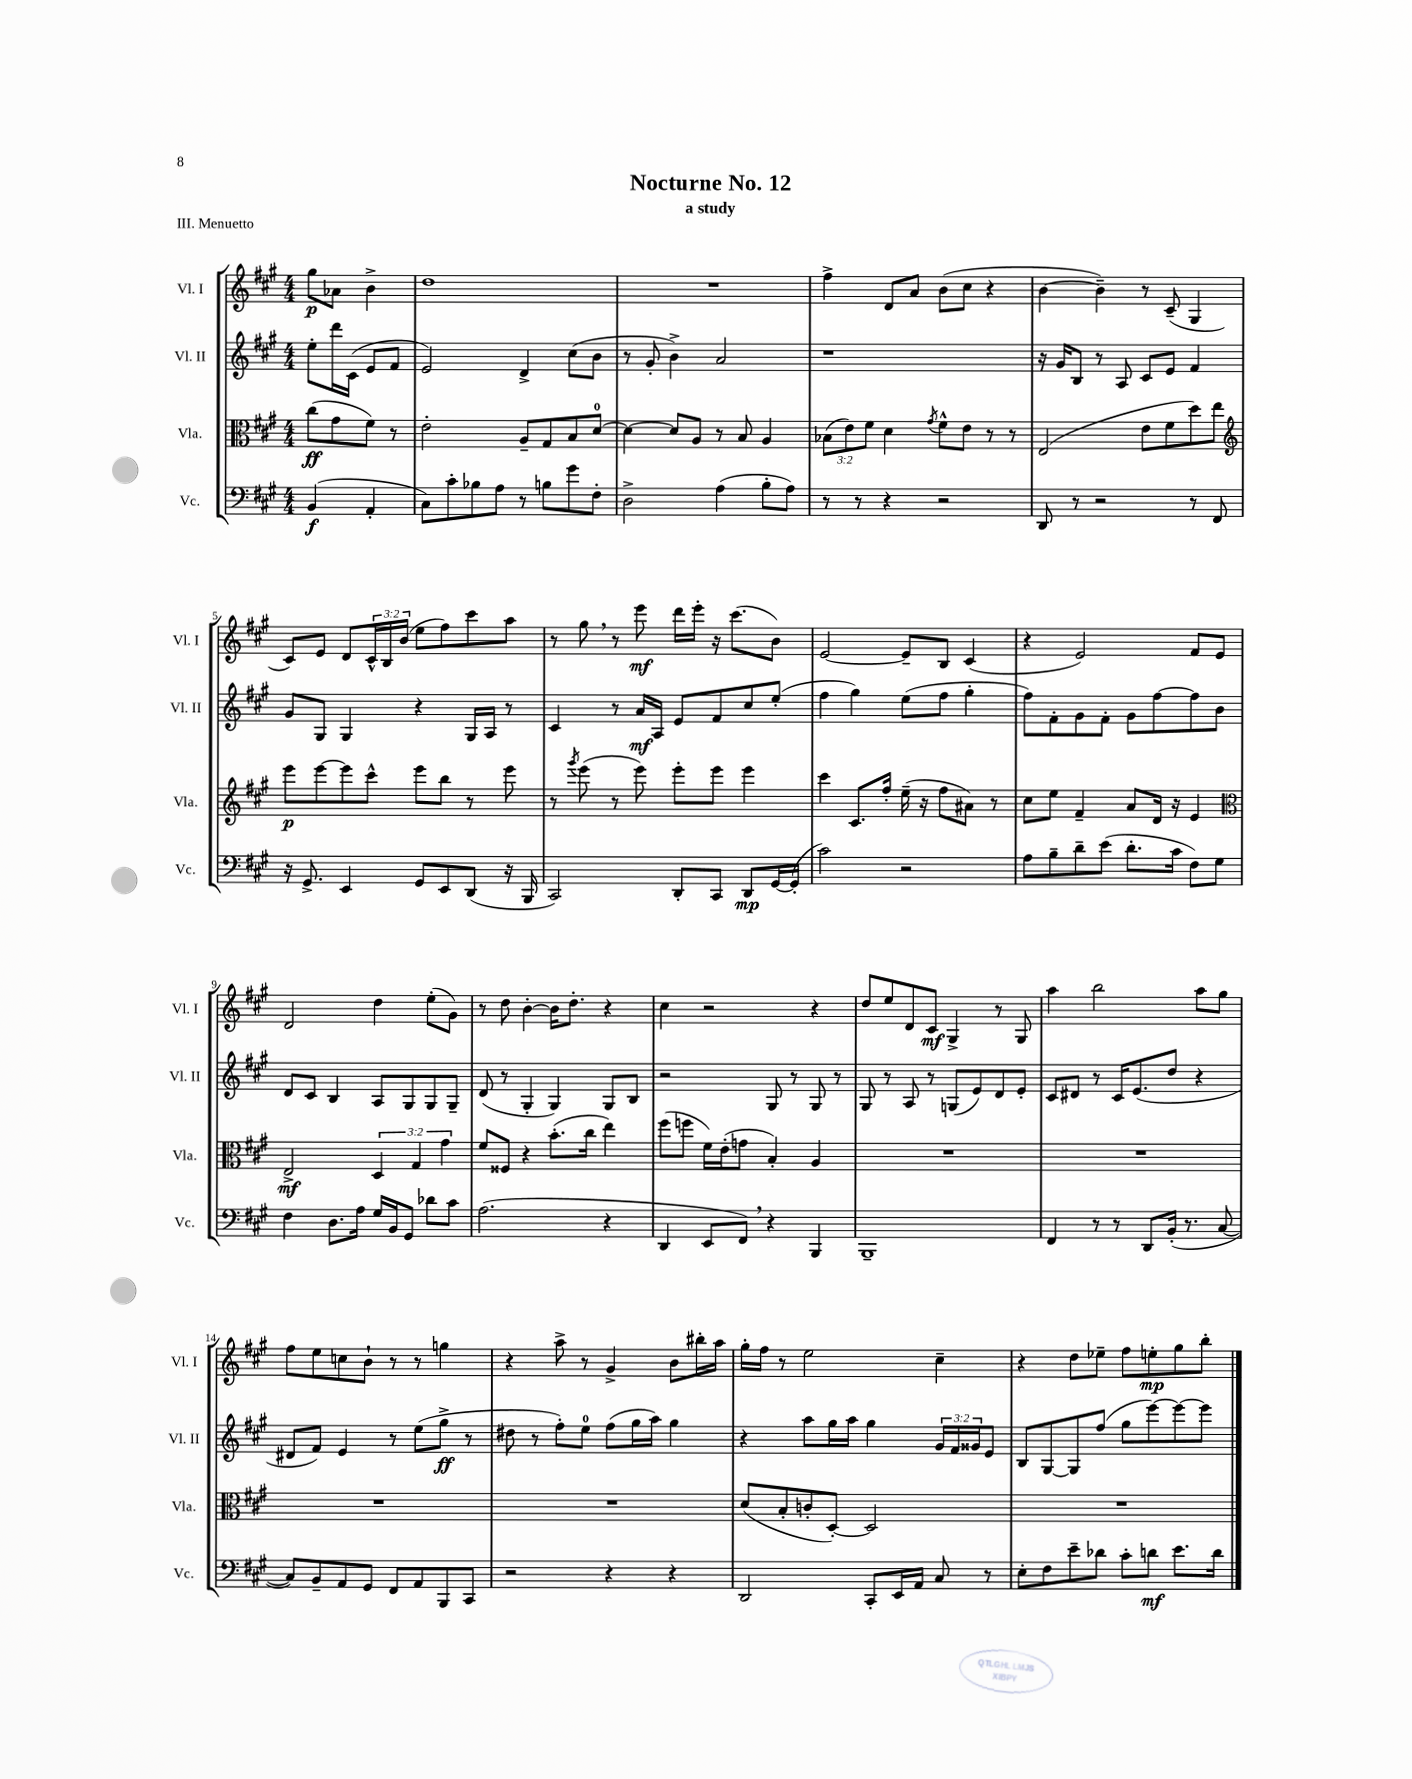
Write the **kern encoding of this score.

**kern	**dynam	**kern	**dynam	**kern	**dynam	**kern	**dynam
*part4	*part4	*part3	*part3	*part2	*part2	*part1	*part1
*staff4	*staff4	*staff3	*staff3	*staff2	*staff2	*staff1	*staff1
*I"Vc.	*	*I"Vla.	*	*I"Vl. II	*	*I"Vl. I	*
*I'Vc.	*	*I'Vla.	*	*I'Vl. II	*	*I'Vl. I	*
*clefF4	*	*clefC3	*	*clefG2	*	*clefG2	*
*k[f#c#g#]	*	*k[f#c#g#]	*	*k[f#c#g#]	*	*k[f#c#g#]	*
*M4/4	*	*M4/4	*	*M4/4	*	*M4/4	*
=	=	=	=	=	=	=	=
(4BB/	f	(8cc#\L	ff	8ee'\L	.	8gg#\L	p
.	.	8g#\	.	16ddd\L	.	8a-X\J	.
.	.	.	.	(16c#\JJ	.	.	.
4AA'/	.	8f#\J)	.	8e/L	.	4b^\	.
.	.	8r	.	8f#/J	.	.	.
=1	=1	=1	=1	=1	=1	=1	=1
8C#\L)	.	2e'\	.	2e/)	.	1dd	.
8c#'\	.	.	.	.	.	.	.
8B-X\	.	.	.	.	.	.	.
8A\J	.	.	.	.	.	.	.
8r	.	8A~/L	.	4d^/	.	.	.
8Bn\L	.	8G#/	.	.	.	.	.
8g#\	.	8B/	.	(8cc#\L	.	.	.
8F#'\J	.	[8d/J	.	8b\J	.	.	.
=2	=2	=2	=2	=2	=2	=2	=2
2D^\	.	4d\_	.	8r	.	1r	.
.	.	.	.	8g#'/	.	.	.
.	.	8d/L]	.	4b^\)	.	.	.
.	.	8A/J	.	.	.	.	.
(4A\	.	8r	.	2a/	.	.	.
.	.	8B/	.	.	.	.	.
8B'\L	.	4A/	.	.	.	.	.
8A\J)	.	.	.	.	.	.	.
=3	=3	=3	=3	=3	=3	=3	=3
8r	.	(12B-X\L	.	1r	.	4ff#^\	.
.	.	12e\)	.	.	.	.	.
8r	.	.	.	.	.	.	.
.	.	12f#\J	.	.	.	.	.
4r	.	4d\	.	.	.	8d/L	.
.	.	.	.	.	.	8a/J	.
.	.	8qg#/	.	.	.	.	.
2r	.	8f#^^\L	.	.	.	(8b\L	.
.	.	8e\J	.	.	.	8cc#\J	.
.	.	8r	.	.	.	4r	.
.	.	8r	.	.	.	.	.
=4	=4	=4	=4	=4	=4	=4	=4
8DD/	.	(2E/	.	16r	.	[4b\	.
.	.	.	.	16g#/KL	.	.	.
8r	.	.	.	8B/J	.	.	.
2r	.	.	.	8r	.	4b~\])	.
.	.	.	.	8A/	.	.	.
.	.	8e\L	.	8c#/L	.	8r	.
.	.	8f#\	.	8e/J	.	(8c#~/	.
8r	.	8dd\)	.	4f#/	.	4G#/	.
8FF#/	.	8ee\J	.	.	.	.	.
!!LO:LB:g=z
=5	=5	=5	=5	=5	=5	=5	=5
*	*	*clefG2	*	*	*	*	*
16r	.	8eee\L	p	8g#/L	.	8c#/L)	.
8.GG#^/	.	.	.	.	.	.	.
.	.	[8eee\	.	8G#/J	.	8e/J	.
4EE/	.	8eee\]	.	4G#/	.	8d/L	.
.	.	8ccc#^^\J	.	.	.	24c#^^/L	.
.	.	.	.	.	.	24B/	.
.	.	.	.	.	.	(24b/JJ	.
8GG#/L	.	8eee\L	.	4r	.	8ee\L	.
8EE/	.	8bb\J	.	.	.	8ff#\)	.
(8DD/J	.	8r	.	16G#/LL	.	8ccc#\	.
.	.	.	.	16A/JJ	.	.	.
16r	.	8eee\	.	8r	.	8aa\J	.
16BBB/	.	.	.	.	.	.	.
=6	=6	=6	=6	=6	=6	=6	=6
2CC#/)	.	8r	.	4c#/	.	8r	.
.	.	8qggg#/	.	.	.	.	.
.	.	(8eee\	.	.	.	8gg#,\	.
.	.	8r	.	8r	.	8r	.
.	.	8eee\)	.	16a/LL	mf	8eee\	mf
.	.	.	.	16A/JJ	.	.	.
8DD'/L	.	8eee'\L	.	8e/L	.	16ddd\LL	.
.	.	.	.	.	.	16eee'\JJ	.
8CC#/J	.	8eee\J	.	8f#/	.	16r	.
.	.	.	.	.	.	(8.ccc#\L	.
8DD/L	mp	4eee\	.	8cc#/	.	.	.
[16GG#/L	.	.	.	(8ee'/J	.	8b\J)	.
(16GG#'/JJ]	.	.	.	.	.	.	.
=7	=7	=7	=7	=7	=7	=7	=7
2c#\)	.	4ccc#\	.	4ff#\	.	[2e/	.
.	.	8.c#/L	.	4gg#\)	.	.	.
.	.	16ff#'/Jk	.	.	.	.	.
2r	.	(16ee~\	.	(8ee\L	.	8e~/L]	.
.	.	16r	.	.	.	.	.
.	.	8ff#\L	.	8ff#\J	.	8B/J	.
.	.	8a#X\J)	.	4gg#'\	.	(4c#/	.
.	.	8r	.	.	.	.	.
=8	=8	=8	=8	=8	=8	=8	=8
8A\L	.	8cc#\L	.	8ff#\L)	.	4r	.
8B~\	.	8ee\J	.	8f#'\	.	.	.
8d~\	.	4f#~/	.	8g#\	.	2e/)	.
(8e\J	.	.	.	8f#'\J	.	.	.
8.d'\L	.	8a/L	.	8g#\L	.	.	.
.	.	16d/Jk	.	[8ff#\	.	.	.
16c#\Jk	.	16r	.	.	.	.	.
8F#\L)	.	4e/	.	8ff#\]	.	8f#/L	.
8G#\J	.	.	.	8b\J	.	8e/J	.
!!LO:LB:g=z
=9	=9	=9	=9	=9	=9	=9	=9
*	*	*clefC3	*	*	*	*	*
4F#\	.	2E^/	mf	8d/L	.	2d/	.
.	.	.	.	8c#/J	.	.	.
8.D\L	.	.	.	4B/	.	.	.
16A\Jk	.	.	.	.	.	.	.
16G#/LL	.	6D/	.	8A/L	.	4dd\	.
16BB/J	.	.	.	.	.	.	.
8GG#/J	.	.	.	8G#/	.	.	.
.	.	6G#/	.	.	.	.	.
8d-X\L	.	.	.	8G#/	.	(8ee'\L	.
.	.	6g#\	.	.	.	.	.
8c#\J	.	.	.	8G#~/J	.	8g#\J)	.
=10	=10	=10	=10	=10	=10	=10	=10
(2.A\	.	8f#/L	.	(8d/	.	8r	.
.	.	8F##X/J	.	8r	.	8dd\	.
.	.	4r	.	4G#'/	.	[4b'\	.
.	.	(8.b'\L	.	4G#/)	.	16b\KL]	.
.	.	.	.	.	.	8.dd'\J	.
.	.	16cc#\Jk	.	.	.	.	.
4r	.	4ee\)	.	8G#/L	.	4r	.
.	.	.	.	8B/J	.	.	.
=11	=11	=11	=11	=11	=11	=11	=11
4DD/	.	(8ff#\L	.	2r	.	4cc#\	.
.	.	8ffn\J	.	.	.	.	.
8EE/L	.	16f#\LL)	.	.	.	2r	.
.	.	(16e'\J	.	.	.	.	.
8FF#,/J)	.	8gn\J	.	.	.	.	.
4r	.	4B'/)	.	8G#/	.	.	.
.	.	.	.	8r	.	.	.
4BBB/	.	4A/	.	8G#/	.	4r	.
.	.	.	.	8r	.	.	.
=12	=12	=12	=12	=12	=12	=12	=12
1BBB~	.	1r	.	8G#/	.	8dd/L	.
.	.	.	.	8r	.	8ee/	.
.	.	.	.	8A/	.	8d/	.
.	.	.	.	8r	.	8c#/J	mf
.	.	.	.	(8Gn/L	.	4G#^/	.
.	.	.	.	8e/)	.	.	.
.	.	.	.	8d/	.	8r	.
.	.	.	.	8e'/J	.	8G#/	.
=13	=13	=13	=13	=13	=13	=13	=13
4FF#/	.	1r	.	8c#/L	.	4aa\	.
.	.	.	.	8d#X/J	.	.	.
8r	.	.	.	8r	.	2bb\	.
8r	.	.	.	16c#/KL	.	.	.
.	.	.	.	(8.e/	.	.	.
8DD/L	.	.	.	.	.	.	.
(16BB'/Jk	.	.	.	8dd/J	.	.	.
8.r	.	.	.	.	.	.	.
.	.	.	.	4r	.	8aa\L	.
[8C#/	.	.	.	.	.	8gg#\J	.
!!LO:LB:g=z
=14	=14	=14	=14	=14	=14	=14	=14
8C#/L])	.	1r	.	8d#X/L	.	8ff#\L	.
8BB~/	.	.	.	8f#/J)	.	8ee\	.
8AA/	.	.	.	4e/	.	8ccn\	.
8GG#/J	.	.	.	.	.	8b`\J	.
8FF#/L	.	.	.	8r	.	8r	.
8AA/	.	.	.	(8ee\L	.	8r	.
8BBB/	.	.	.	8gg#^\J	ff	4ggn\	.
8CC#/J	.	.	.	8r	.	.	.
=15	=15	=15	=15	=15	=15	=15	=15
2r	.	1r	.	8dd#X\	.	4r	.
.	.	.	.	8r	.	.	.
.	.	.	.	8ff#'\L)	.	8aa^\	.
.	.	.	.	8ee\J	.	8r	.
4r	.	.	.	(8ff#\L	.	4g#^/	.
.	.	.	.	16gg#\L	.	.	.
.	.	.	.	16aa\JJ)	.	.	.
4r	.	.	.	4gg#\	.	8b\L	.
.	.	.	.	.	.	16bb#X'\L	.
.	.	.	.	.	.	16aa\JJ	.
=16	=16	=16	=16	=16	=16	=16	=16
2DD/	.	(8d/L	.	4r	.	16gg#'\LL	.
.	.	.	.	.	.	16ff#\JJ	.
.	.	8B'/	.	.	.	8r	.
.	.	8cn'/	.	8aa\L	.	2ee\	.
.	.	[8D'/J)	.	16gg#\L	.	.	.
.	.	.	.	16aa\JJ	.	.	.
8CC#'/L	.	2D/]	.	4gg#\	.	.	.
16EE/L	.	.	.	.	.	.	.
16AA/JJ	.	.	.	.	.	.	.
8C#/	.	.	.	24g#/LL	.	4cc#~\	.
.	.	.	.	24f#/	.	.	.
.	.	.	.	24g##X/J	.	.	.
8r	.	.	.	8e/J	.	.	.
=17	=17	=17	=17	=17	=17	=17	=17
8E'\L	.	1r	.	8B/L	.	4r	.
8F#\	.	.	.	[8G#/	.	.	.
8e~\	.	.	.	8G#/]	.	8dd\L	.
8d-X\J	.	.	.	(8ff#/J	.	8ee-X~\J	.
8c#'\L	.	.	.	8gg#\L	.	8ff#\L	.
8dn\J	mf	.	.	[8eee\)	.	8een'\	mp
8.e\L	.	.	.	8eee\_	.	8gg#\	.
.	.	.	.	8eee\J]	.	8bb'\J	.
16d\Jk	.	.	.	.	.	.	.
==	==	==	==	==	==	==	==
*-	*-	*-	*-	*-	*-	*-	*-
